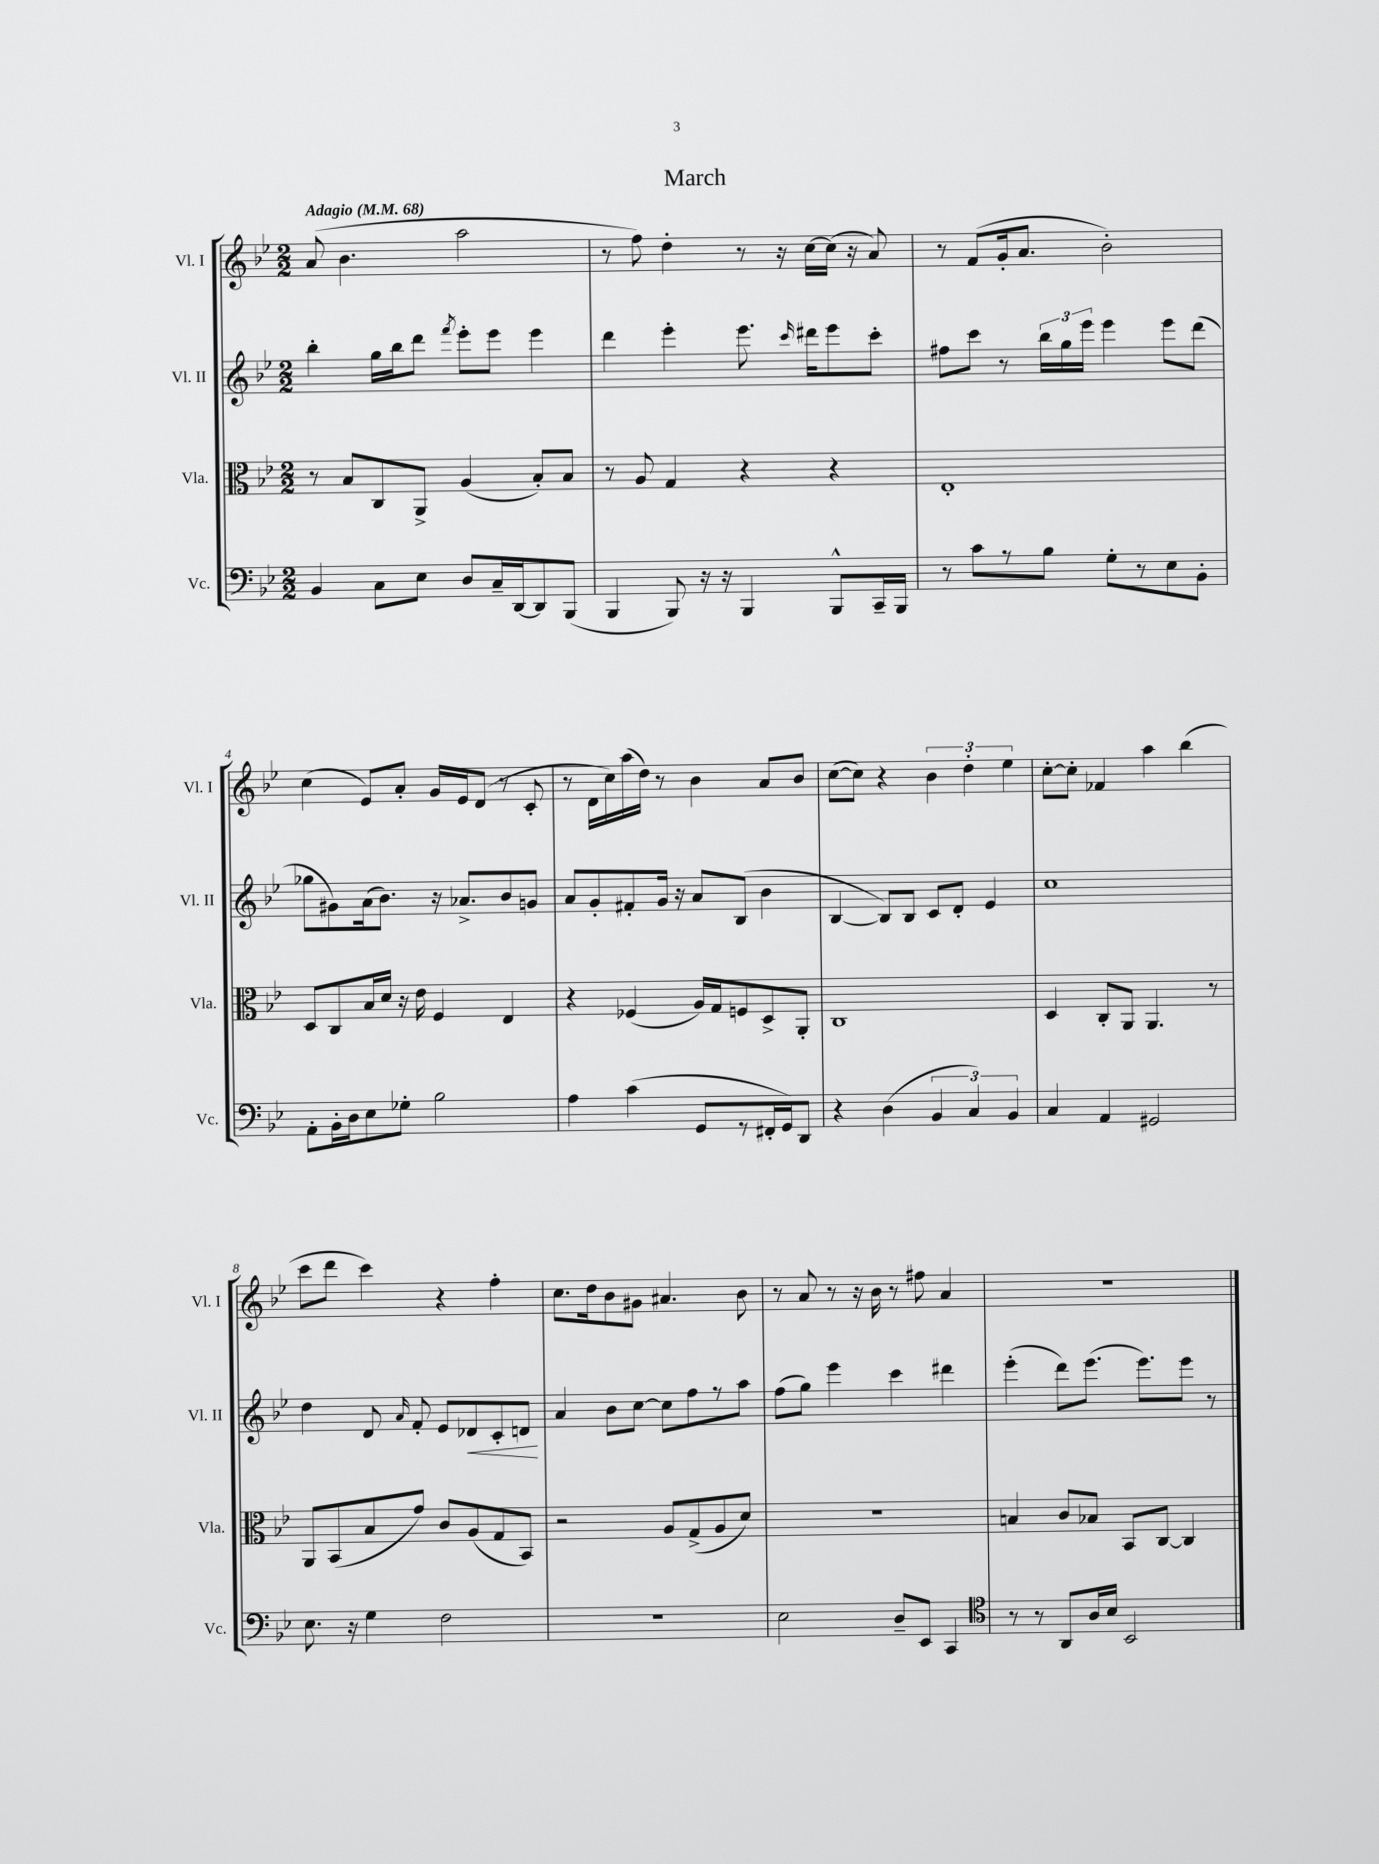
\header { title = "March" }
<<
\new StaffGroup <<
\new Staff = "s0" \with { instrumentName = "Vl. I" shortInstrumentName = "Vl. I" } {
    \clef treble \key bes \major \numericTimeSignature \time 2/2 \tempo "Adagio" 4 = 68
    \autoBeamOff a'8( bes'4. a''2 |
    r8 f''8) d''4-. r8 r16 c''16[~ c''16]( r16 a'8) |
    r8 f'8[( g'16-. a'8.] bes'2-.) |
    c''4( ees'8[) a'8]-. g'16[ ees'16 d'8]( r8 c'8-. |
    r8 d'16[ c''16) a''16( d''16]) r8 bes'4 a'8[ bes'8] |
    c''8[~( c''8]) r4 \tuplet 3/2 { bes'4 d''4-. ees''4 } |
    c''8[~-. c''8]-. fes'4 a''4 bes''4( |
    c'''8[ d'''8] c'''4) r4 f''4-. |
    c''8.[ d''16 bes'8 gis'8] ais'4. bes'8 |
    r8 a'8 r8 r16 bes'16 r8 fis''8 a'4 |
    R1 \bar "|." |
}
\new Staff = "s1" \with { instrumentName = "Vl. II" shortInstrumentName = "Vl. II" } {
    \clef treble \key bes \major \numericTimeSignature \time 2/2
    \autoBeamOff bes''4-. g''16[ bes''16 d'''8] \acciaccatura { f'''8 } ees'''8[-. ees'''8] ees'''4 |
    d'''4 ees'''4-. ees'''8. \grace { c'''16 } dis'''16[ ees'''8 c'''8]-. |
    fis''8[ c'''8] r8 \tuplet 3/2 { bes''16[ g''16 ees'''16] } ees'''4 ees'''8[ d'''8]( |
    ges''8[ gis'8) a'16( bes'8.]) r16 aes'8.[-> bes'8 g'8] |
    a'8[ g'8-. fis'8-. g'16] r16 a'8[ bes8]( bes'4 |
    bes4~ bes8[) bes8] c'8[ d'8]-. ees'4 |
    c''1 |
    d''4 d'8 \grace { a'16 } f'8-. ees'8[ des'8\< c'8-. d'8]\! |
    a'4 bes'8[ c''8]~ c''8[ f''8 r8 a''8] |
    f''8[( g''8]) ees'''4 c'''4 dis'''4 |
    ees'''4-.( d'''8[) ees'''8.]( ees'''8.[) ees'''8] r8 \bar "|." |
}
\new Staff = "s2" \with { instrumentName = "Vla." shortInstrumentName = "Vla." } {
    \clef alto \key bes \major \numericTimeSignature \time 2/2
    \autoBeamOff r8 bes8[ c8 a,8]-> a4( bes8[-.) bes8] |
    r8 a8 g4 r4 r4 |
    ees1-. |
    d8[ c8 bes16 d'16] r16 ees'16 f4 ees4 |
    r4 fes4( a16[) g16 f8 d8-> a,8]-. |
    c1 |
    d4 c8[-. a,8] a,4. r8 |
    a,8[ bes,8( bes8 g'8]) c'8[ a8( g8 bes,8]) |
    r2 a8[ g8->( a8 d'8]) |
    R1 |
    b4 c'8[ bes8] bes,8[ c8]~ c4 \bar "|." |
}
\new Staff = "s3" \with { instrumentName = "Vc." shortInstrumentName = "Vc." } {
    \clef bass \key bes \major \numericTimeSignature \time 2/2
    \autoBeamOff bes,4 c8[ ees8] d8[ c16-- d,16~ d,8 bes,,8]( |
    bes,,4 bes,,8) r16 r16 bes,,4 bes,,8[-^ c,16-- bes,,16] |
    r8 c'8[ r8 bes8] g8[-. r8 ees8 bes,8]-. |
    a,8[-. bes,16-. d16 ees8 ges8]-. bes2 |
    a4 c'4( g,8[ r8 fis,16-. g,16) d,8] |
    r4 d4( \tuplet 3/2 { bes,4 c4) bes,4 } |
    c4 a,4 gis,2 |
    ees8. r16 g4 f2 |
    R1 |
    ees2 d8[-- ees,8] c,4 |
    \clef tenor r8 r8 a,8[ a16 bes16] bes,2 \bar "|." |
}
>>
>>
